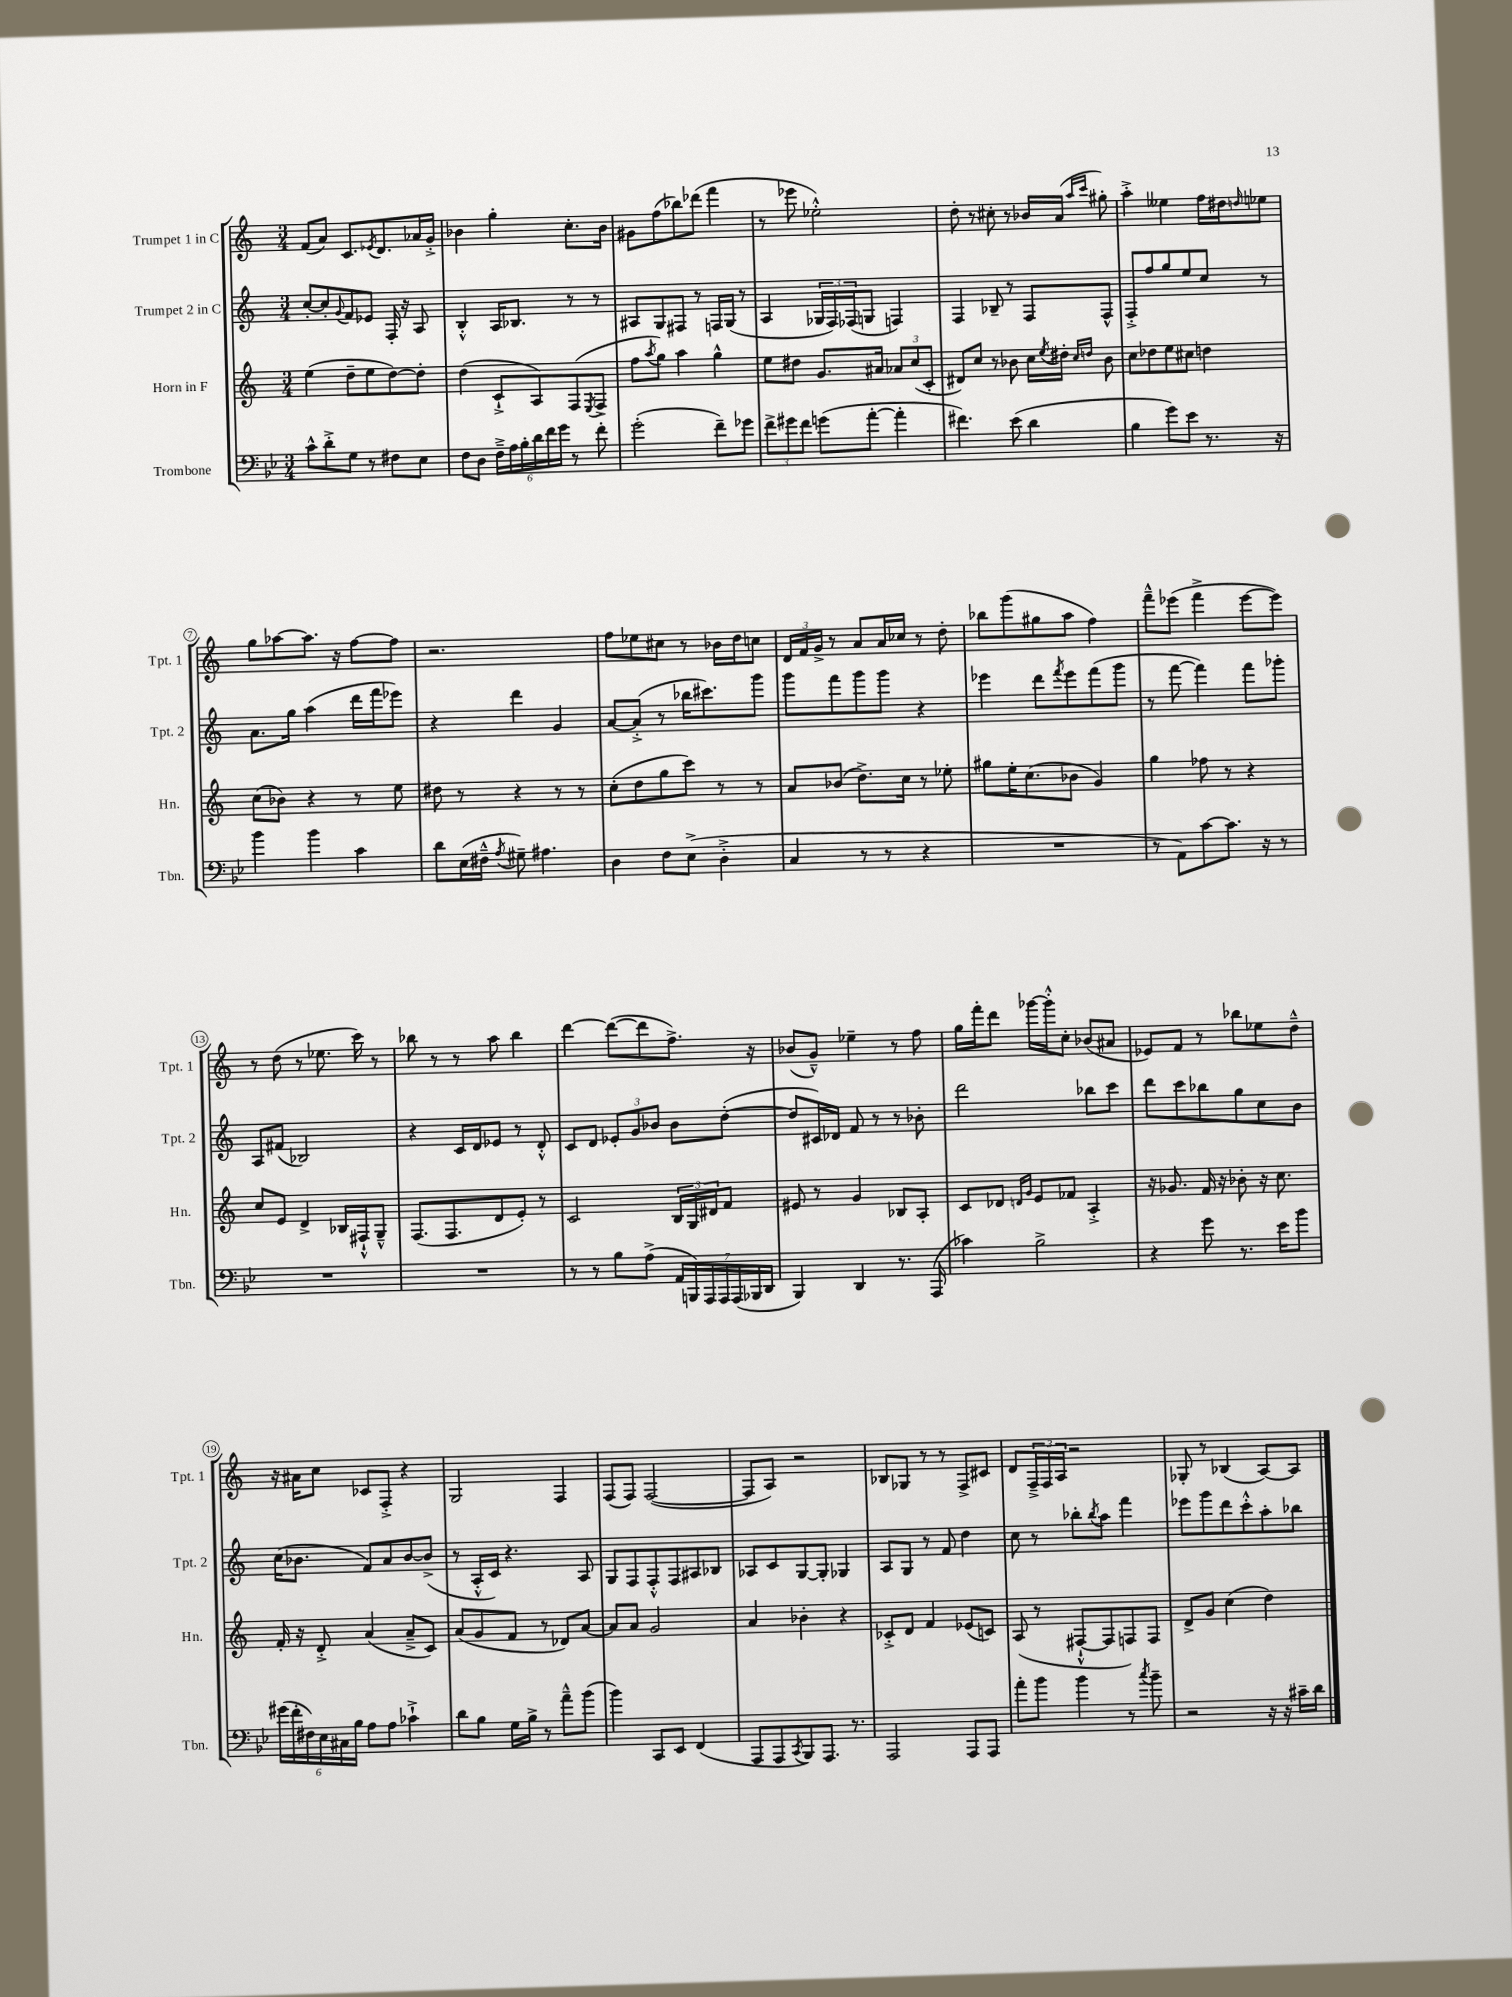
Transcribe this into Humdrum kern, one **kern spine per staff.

**kern	**kern	**kern	**kern
*staff4	*staff3	*staff2	*staff1
*clefF4	*clefG2	*clefG2	*clefG2
*k[b-e-]	*k[]	*k[]	*k[]
*M3/4	*M3/4	*M3/4	*M3/4
8c^^	(4ee	[8cc'	(8f
8d'^	.	8cc']	8a)
.	.	8qqg	.
8G	8dd~	8f	8.c
8r	8ee	8e-	.
.	.	.	8qe-
.	.	.	8.d
8F#	[8dd)	16F'	.
.	.	16r	.
8E-	8dd']	8A	16a-
.	.	.	16g'^
=	=	=	=
8F	(4dd	4B'^^	4b-
8D	.	.	.
24F~^	8c`^	16A	4gg'
24A	.	.	.
.	.	8.B-	.
24B-'	.	.	.
24d	8A)	.	.
24f	.	.	.
24g	.	.	.
8r	(8F	8r	8.cc'
.	8qE	.	.
8f'	8F^	8r	.
.	.	.	16b-
=	=	=	=
(2g'	8ff	8A#	8g#
.	8qaa	.	.
.	8gg)	8G	(8ff
.	4aa	8F#	8bb-)
.	.	8r	(8ddd-
8f~)	4gg^^	16F	4fff
.	.	(16G	.
8g-	.	8r	.
=	=	=	=
12f^	8ee	4A	8r
12g#	.	.	.
.	8dd#	.	8eee-
12f	.	.	.
(8g	8.g	24G-	2ee-'^^)
.	.	24F)	.
.	.	(24F-	.
[8a'	.	8G	.
.	16a#	.	.
4a']	12a-	4F)	.
.	(12cc	.	.
.	12c'	.	.
=	=	=	=
4.f#)	8d#)	4F	8dd'
.	8cc	.	8r
.	8r	8B-~	8cc#'
(8e-	8b-	8r	8r
4d	16cc	8F	16b-
.	8qee	.	.
.	16dd#'	.	(16a
.	16qqcc	.	16qqaa
.	16qqdd	.	16qqccc
.	8b-	8F^^	8gg#')
=	=	=	=
4B-	8cc	8F'^	4aa'^
.	8dd-	8ff	.
8g)	8ee	8gg	4ee--
8e-	8cc#	8ee	.
8.r	4dd	8cc	16ff
.	.	.	16dd#
.	.	.	16qqdd
.	.	8r	8ee-
16r	.	.	.
=	=	=	=
4b-	(8cc	8.a	8gg
.	8b-)	.	[8aa-
.	.	16gg	.
4b-	4r	(4aa	8.aa-]
.	.	.	16r
4c	8r	16ddd	[8ff
.	.	16fff	.
.	8ee	8eee-)	8ff]
=	=	=	=
8d	8dd#	4r	2.r
(16E-	8r	.	.
16F#~^^	.	.	.
8qA	.	.	.
8G#~)	4r	4ddd	.
4.A#	.	.	.
.	8r	4g	.
.	8r	.	.
=	=	=	=
4D	(8cc'	[8a	8ff
.	8dd	(8a'^]	8ee-
8F	8gg	8r	8cc#
(8E-^	8ccc)	16bb-	8r
.	.	8.ccc#)	.
4D'^	8r	.	16b-
.	.	.	16dd
.	8r	8ggg	8cc
=	=	=	=
4C	8a	8ggg	24d
.	.	.	24f
.	.	.	24g^
.	(8b-	8fff	8r
8r	8.dd^)	8ggg	8a
8r	.	8ggg	16a
.	16cc	.	16cc-
4r	8r	4r	8r
.	8ee-'	.	8dd'
=	=	=	=
2.r	8gg#	4eee-	8bb-
.	16ee'	.	(8ggg
.	(8.cc	.	.
.	.	8ddd	8gg#
.	.	8qfff	.
.	8b-	8eee-	8aa
.	4g)	(8fff	4ff)
.	.	8ggg	.
=	=	=	=
8r	4gg	8r	8fff~^^
8AA)	.	[8fff	(8eee-
[8c	8ff-	4fff])	4fff^
8.c]	8r	.	.
.	4r	8fff	[8eee-
16r	.	.	.
8r	.	8ggg-'	8eee-])
=	=	=	=
2.r	8cc	8A	8r
.	8e	(8f#	(8dd
.	4d^	2B-)	8r
.	.	.	8.ee-
.	16B-	.	.
.	16F#`^^	.	16ccc)
.	8G~^^	.	8r
=	=	=	=
2.r	(8.F	4r	8bb-
.	.	.	8r
.	8.F	.	.
.	.	16c	8r
.	.	16d	.
.	8d	8e-	8aa
.	8e')	8r	4bb-
.	8r	8d'^^	.
=	=	=	=
8r	2c	8c	[4ddd
8r	.	8d	.
8B-	.	12e-'	(8ddd_
.	.	12g	.
(8A^	.	.	8ddd]
.	.	12b-	.
28AA	24B	8b-	8.ff^)
28BBB)	.	.	.
.	24G	.	.
28AAA	.	.	.
.	24d#	.	.
28AAA	.	.	.
.	8f	([8dd'	.
(28AAA	.	.	.
28BBB-	.	.	.
.	.	.	16r
28DD	.	.	.
=	=	=	=
4BBB-)	8e#	8dd]	(8b-
.	8r	16c#)	8g~^^)
.	.	16d-	.
4DD	4g	8f	4ee-~
.	.	8r	.
8.r	8B-	8r	8r
.	8A'	8b-'	8ff
(16AAA	.	.	.
=	=	=	=
4c-)	8c	2ddd	16gg
.	.	.	16fff'
.	8d-	.	8ddd
.	16qqd	.	.
.	16qqg	.	.
2B-^	8e	.	[16ggg-
.	.	.	16ggg-'^^]
.	8f-	.	8cc'
.	4A'^	8bb-	(8b-
.	.	8ccc	8a#
=	=	=	=
4r	16r	8ddd	8e-)
.	8.g-	.	.
.	.	8ccc	8f
8g	16f	8bb-	8r
.	16r	.	.
8.r	8b-'	8gg	8bb-
.	16r	8cc	8ee-
16e-	8.cc	.	.
8b-	.	8b	8dd~^^
=	=	=	=
(24g#	16f'	(16cc	16r
24f'	.	.	.
.	16r	8.b-	16a#
24F#)	.	.	.
24E-	8d'^	.	8cc
24C#	.	.	.
24B-	.	.	.
8A	(4a	8f)	8c-
8A	.	8a	8F'^
4c-`^	8a~^	[8b-	4r
.	8c)	(8b-^]	.
=	=	=	=
8d	(8a	8r	2G
8B-	8g	16A'^^	.
.	.	16c)	.
16G	8f	4.r	.
16B-^	.	.	.
8r	8r	.	.
8a~^^	8d-)	.	4F
(8b-	[8a	8A	.
=	=	=	=
4b-)	8a]	8G	(8F
.	8a	8F	8F)
8CC	2g	8F'^^	([2F
8EE-	.	8F	.
(4FF	.	8A#	.
.	.	8B-	.
=	=	=	=
8AAA	4a	8A-	8F]
8AAA	.	8c	8A)
8qCC	.	.	.
8BBB-)	4b-'	[8G	2r
8.AAA	.	8G']	.
.	4r	4G-	.
8.r	.	.	.
=	=	=	=
2AAA	8c-'^	8A	8B-
.	8d	8G	8G-
.	4f	8r	8r
.	.	8f	8r
8AAA	(8e-	4dd	8F^
8AAA	8c)	.	8c#
=	=	=	=
8a'	(8A	8cc	8d
8b-	8r	8r	24F~^
.	.	.	24F
.	.	.	24A
4b-	[8F#`^^	8bb-'	2r
.	.	8qbb-	.
.	8F#]	8aa	.
8r	8F)	4fff	.
8qcc	.	.	.
8b-~	8F	.	.
=	=	=	=
2r	8d^	8eee-	8G-'
.	8g	8ggg	8r
.	(4cc	8ddd	(4B-
.	.	8ccc'^^	.
16r	4dd)	8aa'	[8A)
16r	.	.	.
16c#~	.	8bb-	8A]
16d	.	.	.
==	==	==	==
*-	*-	*-	*-
